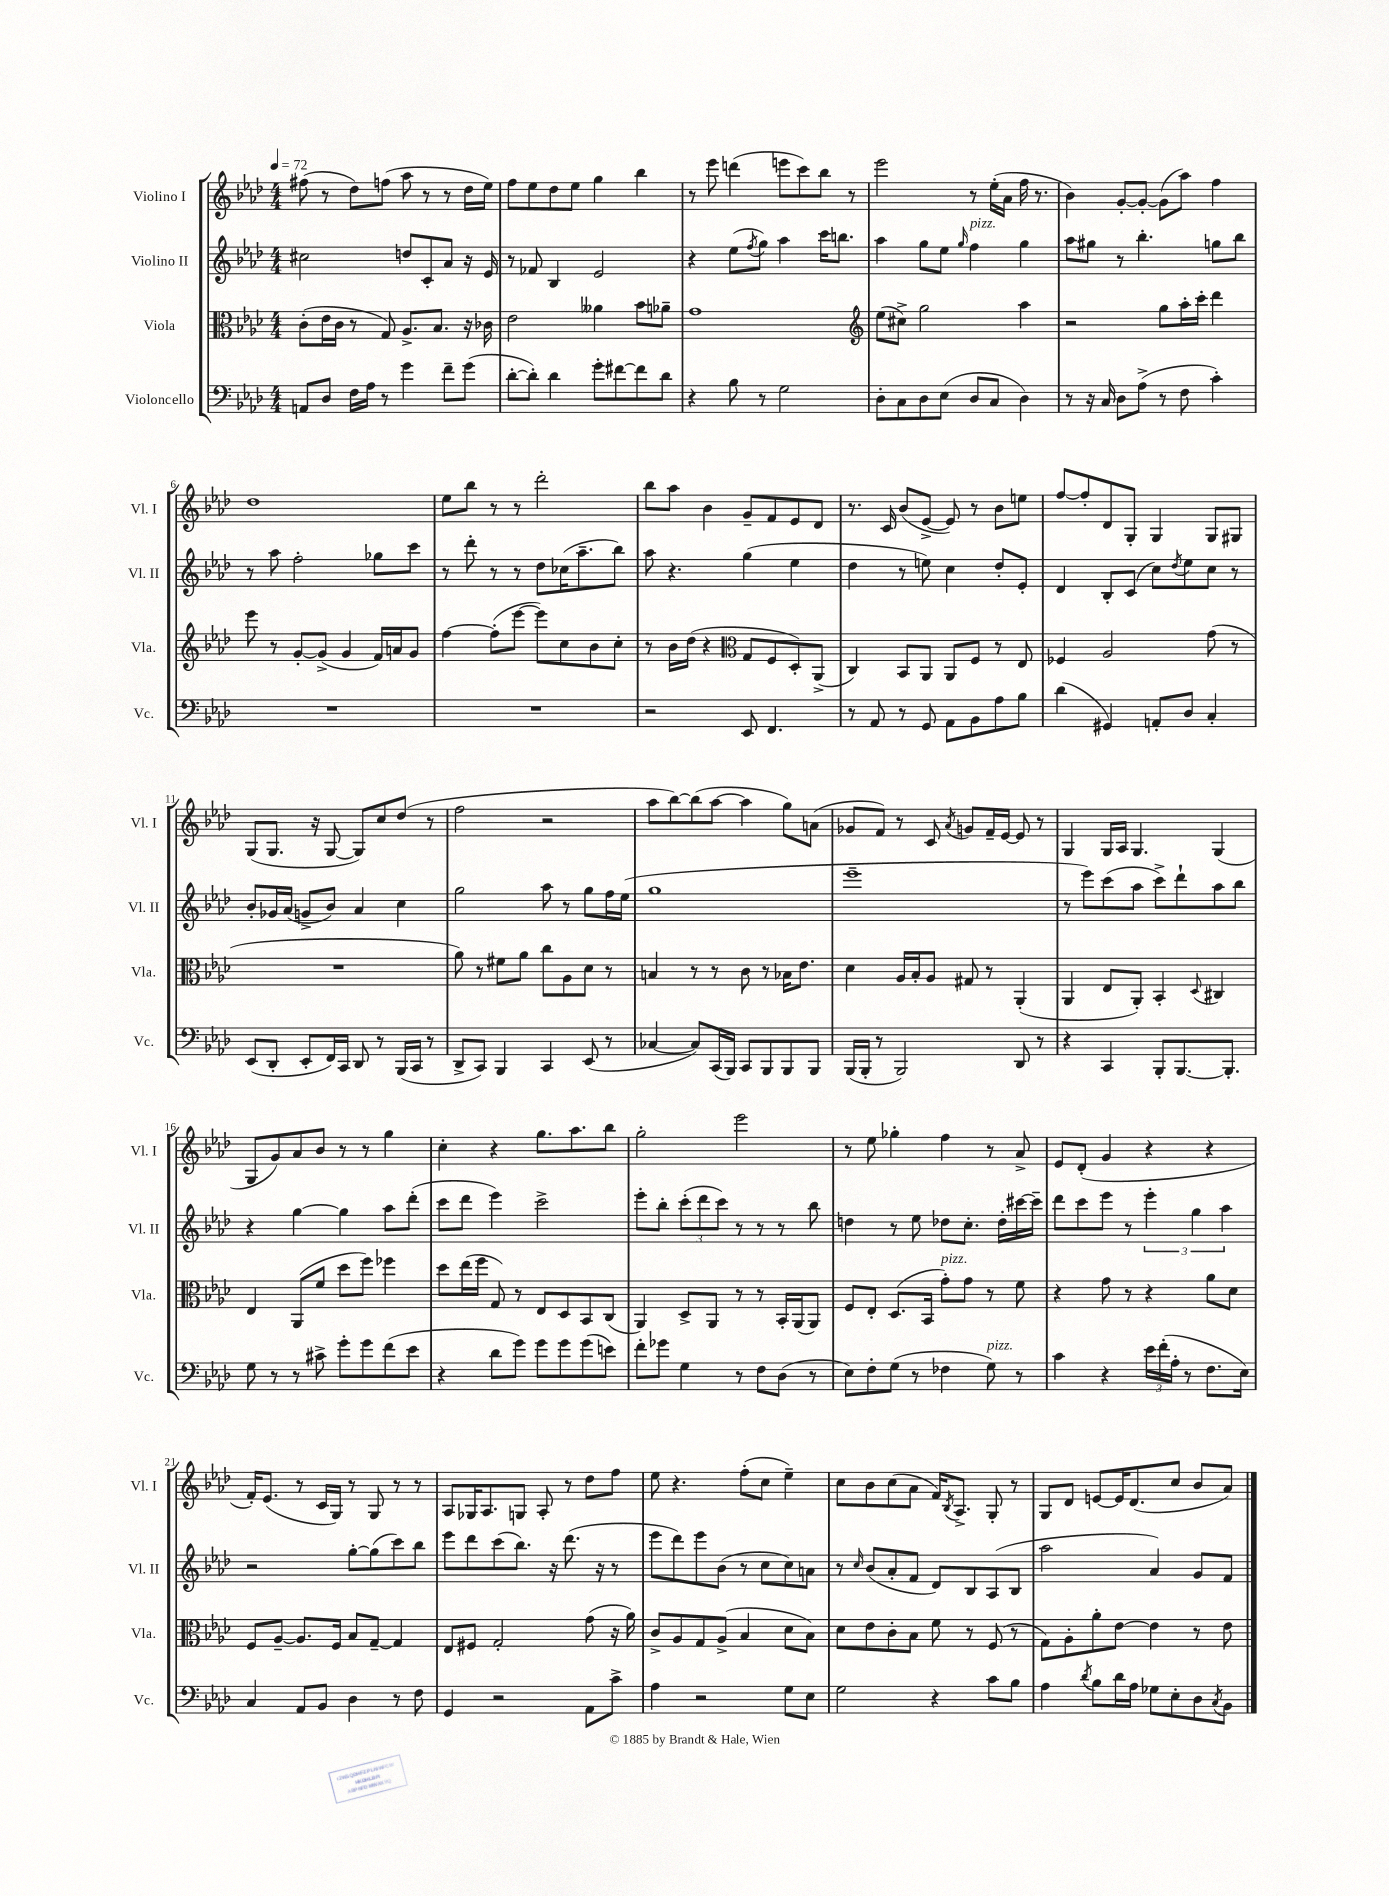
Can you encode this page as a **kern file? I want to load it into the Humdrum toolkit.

**kern	**kern	**kern	**kern
*staff4	*staff3	*staff2	*staff1
*clefF4	*clefC3	*clefG2	*clefG2
*k[b-e-a-d-]	*k[b-e-a-d-]	*k[b-e-a-d-]	*k[b-e-a-d-]
*M4/4	*M4/4	*M4/4	*M4/4
*MM72	*MM72	*MM72	*MM72
8AA/L	(8c'\L	2cc#\	(8ff#\
8D-/J	16e-\L	.	8r
.	16c\JJ	.	.
16F\LL	8r	.	8dd-\L)
16A-\JJ	.	.	.
8r	8G/)	.	(8ff\J
4g\	8.A-^/L	8dd/L	8aa-\
.	.	8c'/	8r
.	8.B-/J	.	.
8f~\L	.	8a-/J	8r
(8g\J	16r	16r	16dd-\LL
.	16c-\	16e-/	16ee-\JJ)
=	=	=	=
[8d-'\L	2e-\	8r	8ff\L
8d-'\]J)	.	8f-/	8ee-\
4d-\	.	4B-/	8dd-\
.	.	.	8ee-\J
8g'\L	4a--\	2e-/	4gg\
[8f#\	.	.	.
8f#\]	8b-\L	.	4bb-\
8d-\J	8a-~\J	.	.
=	=	=	=
4r	1g	4r	8r
.	.	.	8eee-\
8B-\	.	(8ee-\L	(4ddd\
.	.	8qff/	.
8r	.	8gg\J)	.
2G\	.	4aa-\	8eee\L
.	.	.	8ccc\)
.	.	16ccc\LK	8bb-\J
.	.	8.bb\J	.
.	.	.	8r
=	=	=	=
*	*clefG2	*	*
8D-'\L	(8ee-\L	4aa-\	2eee-\
8C\	8cc#^\J)	.	.
8D-\	2gg\	8gg\L	.
(8E-\J	.	8ee-\J	.
.	.	16qqgg/	.
8D-/L	.	4ff\	8r
8C/J	.	.	(16ee-'\LL
.	.	.	16a-\JJ
4D-\)	4aa-\	4gg\	16ff\
.	.	.	8.r
=	=	=	=
8r	2r	8aa-\L	4b-\)
16r	.	8gg#\J	.
16C/	.	.	.
8D-\L	.	8r	[8g'/L
(8A-^\J	.	4.bb-'\	8g'/_J
8r	8gg\L	.	(8g\]L
8F\	16aa-'\L	.	8aa-\J)
.	16ccc'\JJ	.	.
4c'\)	4ddd-\	8gg\L	4ff\
.	.	8bb-\J	.
=	=	=	=
1r	8eee-\	8r	1dd-
.	8r	8aa-\	.
.	[8g'/L	2ff'\	.
.	(8g^/]J	.	.
.	4g/	.	.
.	16f/LL)	8gg-\L	.
.	16a/J	.	.
.	8g/J	8ccc\J	.
=	=	=	=
1r	[4ff\	8r	8ee-\L
.	.	8ddd-'\	8bb-\J
.	(8ff'\]L	8r	8r
.	[8eee-\J	8r	8r
.	8eee-\]L)	8dd-\L	2ddd-'\
.	8cc\	(16cc-\K	.
.	.	8.aa-~\	.
.	8b-\	.	.
.	8cc'\J	8bb-\J)	.
=	=	=	=
2r	8r	8aa-\	8bb-\L
.	16b-\LL	4.r	8aa-\J
.	(16dd-\JJ	.	.
.	4r	.	4b-\
*	*clefC3	*	*
8EE-/	8G/L	(4gg\	8g~/L
4.FF/	8F/	.	8f/
.	8D-'/)	4ee-\	8e-/
.	(8AA-^/J	.	8d-/J
=	=	=	=
8r	4C/)	4dd-\	8.r
8AA-/	.	.	.
.	.	.	16c/
8r	8BB-/L	8r	(8b-/L
8GG/	8AA-/J	8ee\)	[8e-^/J
8AA-\L	8AA-/L	4cc\	8e-/])
8BB-\	8F/J	.	8r
8A-\	8r	8dd-'/L	8b-\L
8B-\J	8E-/	8e-'/J	8ee\J
=	=	=	=
(4d-\	4F-/	4d-/	[8ff/L
.	.	.	8ff'/]
4GG#/)	2A-/	8B-'/L	8d-/
.	.	(8c/J	8G'/J
8AA'/L	.	8cc\L)	4G/
.	.	8qdd-/	.
8D-/J	.	8ee-\	.
4C'/	(8g\	8cc\J	8G/L
.	8r	8r	8G#/J
=	=	=	=
(8EE-/L	1r	8b-'/L	(8G/L
8DD-'/J	.	16g-/L	8.G/J
.	.	(16a-/JJ	.
8EE-'/L	.	8g^/L	.
.	.	.	16r
16FF/L)	.	8b-/J)	[8G/
16CC/JJ	.	.	.
8DD-/	.	4a-/	8G/]L)
8r	.	.	8cc/
(16BBB-/LL	.	4cc\	(8dd-/J
16CC/JJ	.	.	.
8r	.	.	8r
=	=	=	=
8DD-^/L	8a-\)	2gg\	2ff\
8CC/J)	8r	.	.
4BBB-/	8f#\L	.	.
.	8a-\J	.	.
4CC/	8cc\L	8aa-\	2r
.	8A-\	8r	.
(8EE-/	8d-\J	8gg\L	.
8r	8r	16ff\L	.
.	.	(16ee-\JJ	.
=	=	=	=
[4C-/	4B/	1gg	8aa-\L
.	.	.	[8bb-\)
8C-/]L)	8r	.	(8bb-\]
(16CC/L	8r	.	[8aa-\J
16BBB-/JJ)	.	.	.
8CC/L	8c\	.	4aa-\]
8BBB-/	8r	.	.
8BBB-/	16B-\LK	.	8gg\L)
.	8.e-\J	.	.
8BBB-/J	.	.	(8a\J
=	=	=	=
(16BBB-/LL	4d-\	1eee-~	8g-/L
16BBB-'/JJ	.	.	.
8r	.	.	8f/J)
2BBB-/)	16A-/LL	.	8r
.	16B-'/J	.	.
.	8A-/J	.	8c/
.	.	.	8qa-/
.	8G#/	.	8g/L
.	8r	.	16f~/L
.	.	.	[16e-/JJ
8DD-/	(4AA-'/	.	8e-/]
8r	.	.	8r
=	=	=	=
4r	4AA-/	8r	4G/
.	.	8eee-\L)	.
4CC/	8E-/L	(8ccc\	16G/LL
.	.	.	16A-/JJ
.	8AA-'/J)	8aa-\J	4.G/
8BBB-'/L	4BB-'/	8ccc^\L)	.
[8.BBB-/	.	8ddd-`\	.
.	8qqD-/	.	.
.	4C#/	8aa-\	(4G/
8.BBB-'/]J	.	.	.
.	.	8bb-\J	.
=	=	=	=
8G\	4E-/	4r	8G/L
8r	.	.	8g/)
8r	(8AA-/L	[4gg\	8a-/
8c#^\	8f/J	.	8b-/J
8g'\L	8dd-\L	4gg\]	8r
8g\	8ff\J)	.	8r
(8f\	4ff-\	8aa-\L	4gg\
8e-\J	.	(8ddd-'\J	.
=	=	=	=
4r	8dd-\L	8ccc\L	4cc'\
.	(16ee-\L	8ddd-\J	.
.	16ff\JJ	.	.
8d-\L	8G/)	4eee-\)	4r
8g\J)	8r	.	.
8g\L	8E-/L	2ccc^\	8.gg\L
8g\	8D-/	.	.
.	.	.	8.aa-\
(8g\	8BB-/	.	.
8e\J)	(8C/J	.	8bb-\J
=	=	=	=
8f'\L	4AA-/)	8eee-'\L	2gg'\
8g-\J	.	8bb-'\J	.
4G\	8D-^/L	(12ccc'\L	.
.	.	12ddd-\	.
.	8AA-/J	.	.
.	.	12ccc\J)	.
8r	8r	8r	2eee-\
8F\L	8r	8r	.
(8D-\J	16BB-'/LL	8r	.
.	(16AA-/J	.	.
8r	8AA-/J)	8bb-\	.
=	=	=	=
8E-\L)	8F/L	4dd\	8r
8F'\	8E-'/J	.	8ee-\
(8G\J	(8.D-/L	8r	4gg-'\
8r	.	8ee-\	.
.	16BB-/Jk	.	.
4F-\	8g'\L)	8dd-\L	4ff\
.	8g\J	8.cc'\J	.
8G\)	8r	.	8r
.	.	16dd-'\LL	.
8r	8f\	[16ccc#\	8a-^/
.	.	16ccc#~\]JJ	.
=	=	=	=
4c\	4r	8ddd-\L	8e-/L
.	.	8ccc\	(8d-'/J
4r	8g\	8eee-\J	4g/
.	8r	8r	.
24e-\LL	4r	6eee-'\	4r
(24f'\	.	.	.
24A-'\JJ	.	.	.
8r	.	.	.
.	.	6gg\	.
8.F\L	8a-\L	.	4r
.	.	6aa-\	.
.	8d-\J	.	.
16E-\Jk)	.	.	.
=	=	=	=
4C/	8F/L	2r	16f'/LK)
.	.	.	(8.e-/J
.	[8A-~/J	.	.
8AA-/L	8.A-/]L	.	8r
8BB-/J	.	.	16c/LL
.	16F/Jk	.	16G/JJ)
4D-\	8B-/L	[8gg'\L	8r
.	[8G~/J	(8gg\]	8G/
8r	4G/]	8ccc\)	8r
8F\	.	8bb-\J	8r
=	=	=	=
4GG/	8E-/L	8eee-\L	8A-/L
.	8F#/J	8ddd-\	16G-/K
.	.	.	8.A-/
2r	2G'/	(8ccc\	.
.	.	8.bb-\J)	8G/J
.	.	.	8A-'/
.	.	16r	.
.	.	(8.ddd-\	8r
8AA-\L	(8g\	.	8dd-\L
.	.	16r	.
8c^\J	16r	8r	8ff\J
.	16a-\)	.	.
=	=	=	=
4A-\	8c^/L	8eee-\L	8ee-\
.	8A-/	8ddd-\)	4.r
2r	8G/	8eee-\	.
.	(8A-^/J	(8b-\J	.
.	4B-/	8r	(8ff'\L
.	.	8cc\L	8cc\J
8G\L	8d-\L	8cc\)	4ee-~\)
8E-\J	8B-\J)	8a\J	.
=	=	=	=
2G\	8d-\L	8r	8cc\L
.	.	16qqcc/	.
.	8e-\	(8b-/L	8b-\
.	8c'\	8a-'/	(8cc\
.	8B-\J	8f/J	8a-\J
4r	8f\	8d-/L)	16f/LK)
.	.	.	8qB-/
.	.	.	8.A-^/J
.	8r	8B-/	.
8c\L	(8F/	(8A-/	8G'/
8B-\J	8r	8B-/J	8r
=	=	=	=
4A-\	8G\L)	2aa-\	8G/L
.	8A-'\	.	8d-/J
8qd-/	.	.	.
8B-\L	8a-'\	.	[8e/L
16d-\L	[8e-\J	.	16e/]K
16A-\JJ	.	.	(8.d-/
8G-\L	4e-\]	4a-/)	.
8E-'\	.	.	8cc/J
8D-\	8r	8g/L	8b-/L
8qC/	.	.	.
8BB-\J	8e-\	8f/J	8a-/J)
==	==	==	==
*-	*-	*-	*-
